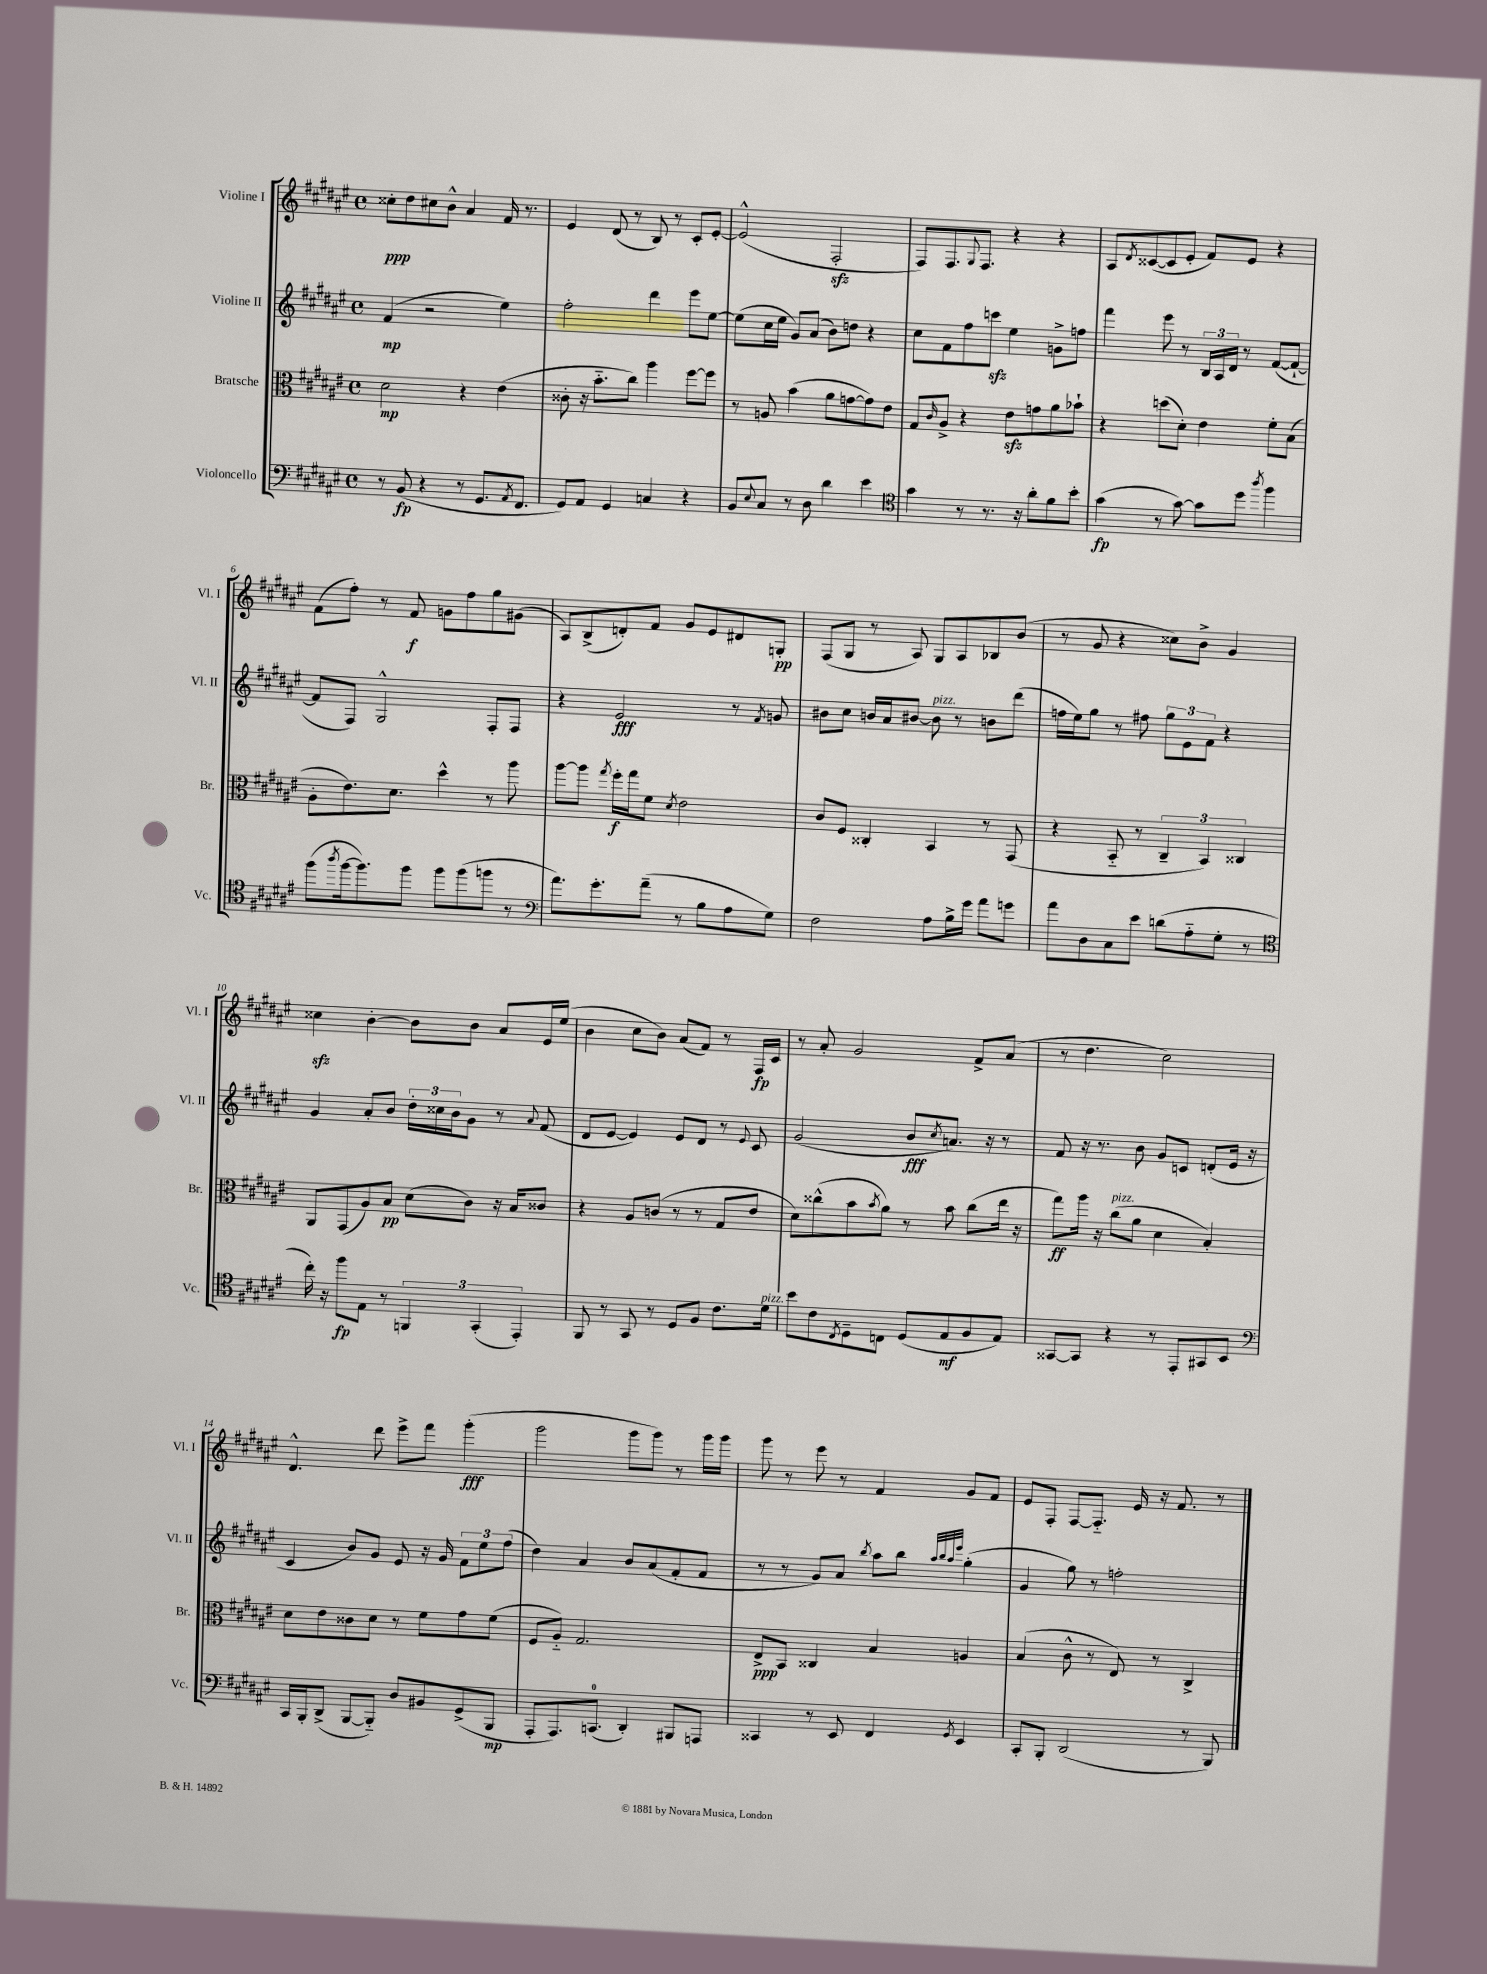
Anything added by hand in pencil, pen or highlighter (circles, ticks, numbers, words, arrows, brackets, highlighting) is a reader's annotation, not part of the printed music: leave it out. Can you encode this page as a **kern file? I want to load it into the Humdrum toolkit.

**kern	**kern	**kern	**kern
*staff4	*staff3	*staff2	*staff1
*clefF4	*clefC3	*clefG2	*clefG2
*k[f#c#g#d#a#e#]	*k[f#c#g#d#a#e#]	*k[f#c#g#d#a#e#]	*k[f#c#g#d#a#e#]
*M4/4	*M4/4	*M4/4	*M4/4
*met(c)	*met(c)	*met(c)	*met(c)
8r	2d#	(4f#	8cc##'
(8BB	.	.	8dd#
4r	.	2r	8cc#
.	.	.	8b^^
8r	4r	.	4a#
8.GG#	.	.	.
.	(4e#	4ee#)	16f#
8qAA#	.	.	.
8.FF#	.	.	8.r
=	=	=	=
8GG#)	8c##'	2ff#'	4e#
8AA#	16r	.	.
.	8.b'~	.	.
4GG#	.	.	(8d#
.	8cc#)	.	8r
4C	4aa#	4ddd#	8B)
.	.	.	8r
4r	[8ff#	8eee#	8c#'
.	8ff#]	[8ee#	[8e#'
=	=	=	=
8BB	8r	(8ee#]	(2e#^^]
8qqE#	.	.	.
8C#	8A	16cc#	.
.	.	16ee#	.
8r	(4b	8g#)	.
8D#	.	(8a#	.
4d#	8a#	8b)	2F#'
.	[8g	8dd	.
4e#	8g])	4r	.
.	8e#	.	.
=	=	=	=
*clefC4	*	*	*
4g#	8G#	8cc#	8F#)
.	16qqc#	.	.
.	8A#^	8f#	8.F#
8r	4r	8ff#	.
.	.	.	8qqG#
.	.	.	8.F#
8.r	.	8ccc	.
.	8e#	4ee#	4r
16r	.	.	.
8a#'	8g	.	.
8f#	8a#	8g^	4r
8b'	8b-`	8ff	.
=	=	=	=
(4g#	4r	4fff#	8A#
.	.	.	8qd#
.	.	.	([8c##
8r	(8dd	8eee#	8c##]
[8g#)	8d#')	8r	8e#'
8g#]	4e#	24B	8f#)
.	.	24A#	.
.	.	24d#	.
8dd#	.	8r	8e#
8qaa#	.	.	.
4ff#	8f#'	([8f#	4r
.	(8B	8f#`_	.
=	=	=	=
(8ff#	8A#'	8f#]	(8f#
8qaa#	.	.	.
[16ff#	8.e#)	8F#)	8ff#')
8.ff#])	.	.	.
.	.	2G#^^	8r
.	8.d#	.	.
8ff#	.	.	8f#
8ff#	4dd#^^	.	8g
(8ff#	.	.	8ff#
8ff	8r	8F#'	8gg#
8r	8aa#	8F#	(8g#
=	=	=	=
*clefF4	*	*	*
8.a#)	[8aa#	4r	8A#)
.	8aa#]	.	(8B^
8.g#'	.	.	.
.	8qgg#	.	.
.	16ff#'	2e#	8d')
.	16gg#	.	.
(8a#~	8f#	.	8f#
.	8qd#	.	.
8r	2e#	.	8g#
8B	.	.	8e#
8A#	.	8r	8d#
.	.	8qf#	.
8G#)	.	8g	8G'
=	=	=	=
2F#	8c#	8b#	(8F#
.	8F#	8cc#	8G#
.	4C##'	16b	8r
.	.	16a#	.
.	.	[8b#	8A#)
8A#	4BB	8b#]	8G#
16B^	.	8r	8A#
16g#	.	.	.
8a#	8r	8b	8B-
8g	(8GG#	(8ddd#	(8b
=	=	=	=
8a#	4r	16ff	8r
.	.	16ee#)	.
8D#	.	8gg#	8g#
8C#	8BB'~	8r	4r
8e#	8r	8ff#	.
(8d	6C#~	12gg#	8cc##)
.	.	12e#	.
8A#'~	.	.	8b^
.	6BB)	12f#	.
8G#'	.	4r	4g#
.	6C##	.	.
8r	.	.	.
=	=	=	=
*clefC4	*	*	*
16cc#')	8AA#	4g#	4cc##
16r	.	.	.
8ff#	(8GG#	.	.
8E#	8A#)	8a#'	[4b'
8r	8B	8b	.
6FF	(8d#	24dd#'	8b]
.	.	24cc##	.
.	.	24b	.
.	8c#)	8g#	8b
(6GG#'	.	.	.
.	16r	8r	8a#
.	16B	.	.
6EE#')	.	.	.
.	.	8qqa#	.
.	8c##	(8f#	16e#
.	.	.	(16ee#
=	=	=	=
8FF#	4r	8d#	4b
8r	.	[8e#	.
8GG#	8A#	4e#])	8cc#
8r	(8c	.	8b)
8D#	8r	8e#	(8a#
8F#	8r	8d#	8f#)
8.c#	8G#	8r	8r
.	.	8qqe#	.
.	8e#	8c#	16F#
16d#	.	.	16c#
=	=	=	=
8b	8d#)	(2g#	8r
8c#	(8cc##^^	.	8a#'
8qC#	.	.	.
8D#~	8b	.	2g#
.	8qb	.	.
8C	8a#)	.	.
(8D#	8r	8b	.
.	.	8qcc#	.
8E#	8b	8.a)	.
8F#	(8cc##	.	8f#^
.	.	16r	.
8E#)	16ee#	8r	(8a#
.	16r	.	.
=	=	=	=
[8GG##	8gg#)	8f#	8r
8GG##]	16aa#	16r	4.dd#
.	16r	8.r	.
4r	(8cc#	.	.
.	8a#	8b	.
8r	4d#	8g#	2cc#)
8EE#'	.	8c	.
8GG#	4B')	(8d'	.
8BB	.	16e#	.
.	.	16r	.
=	=	=	=
*clefF4	*	*	*
16CC#	8d#	4c#	4.d#^^
16BBB'	.	.	.
(8DD#^	8e#	.	.
[8BBB	8c##	8b)	.
8BBB'~])	8d#	8g#	8ddd#
8D#	8r	8e#	8eee#^
8BB#	8f#	16r	8fff#
.	.	16g#	.
(8GG#^	8g#	12f#	(4ggg#'
.	.	12ee#	.
8BBB	(8f#	.	.
.	.	(12ff#	.
=	=	=	=
8AAA#'	8F#	4dd#)	2ggg#
8.AAA#)	8A#'~)	.	.
.	2.G#	4a#	.
(8.CC	.	.	.
4DD#')	.	8b	8ggg#
.	.	(8a#	8ggg#)
8BBB#	.	8f#'	8r
8AAA	.	8f#	16ggg#
.	.	.	16ggg#
=	=	=	=
4CC##	8E#^	8r	8ggg#
.	8BB	8r	8r
8r	4C##	8g#)	8eee#
8EE#	.	8a#	8r
.	.	8qbb	.
4FF#	4B	8aa#	4f#
.	.	8bb	.
.	.	32qqaa#	.
.	.	32qqbb	.
.	.	32qqaa#	.
8qGG#	.	32qqeee#	.
4EE#	4A	(4gg#'	8g#
.	.	.	8f#
=	=	=	=
8CC#'	(4B	4g#	8e#
8BBB'	.	.	8F#'
(2DD#	8c#^^	8gg#)	[8F#
.	8r	8r	8.F#'~]
.	8E#)	2ff'	.
.	.	.	16e#
.	8r	.	16r
.	.	.	8.f#
8r	4C#^	.	.
8BBB)	.	.	8r
==	==	==	==
*-	*-	*-	*-
